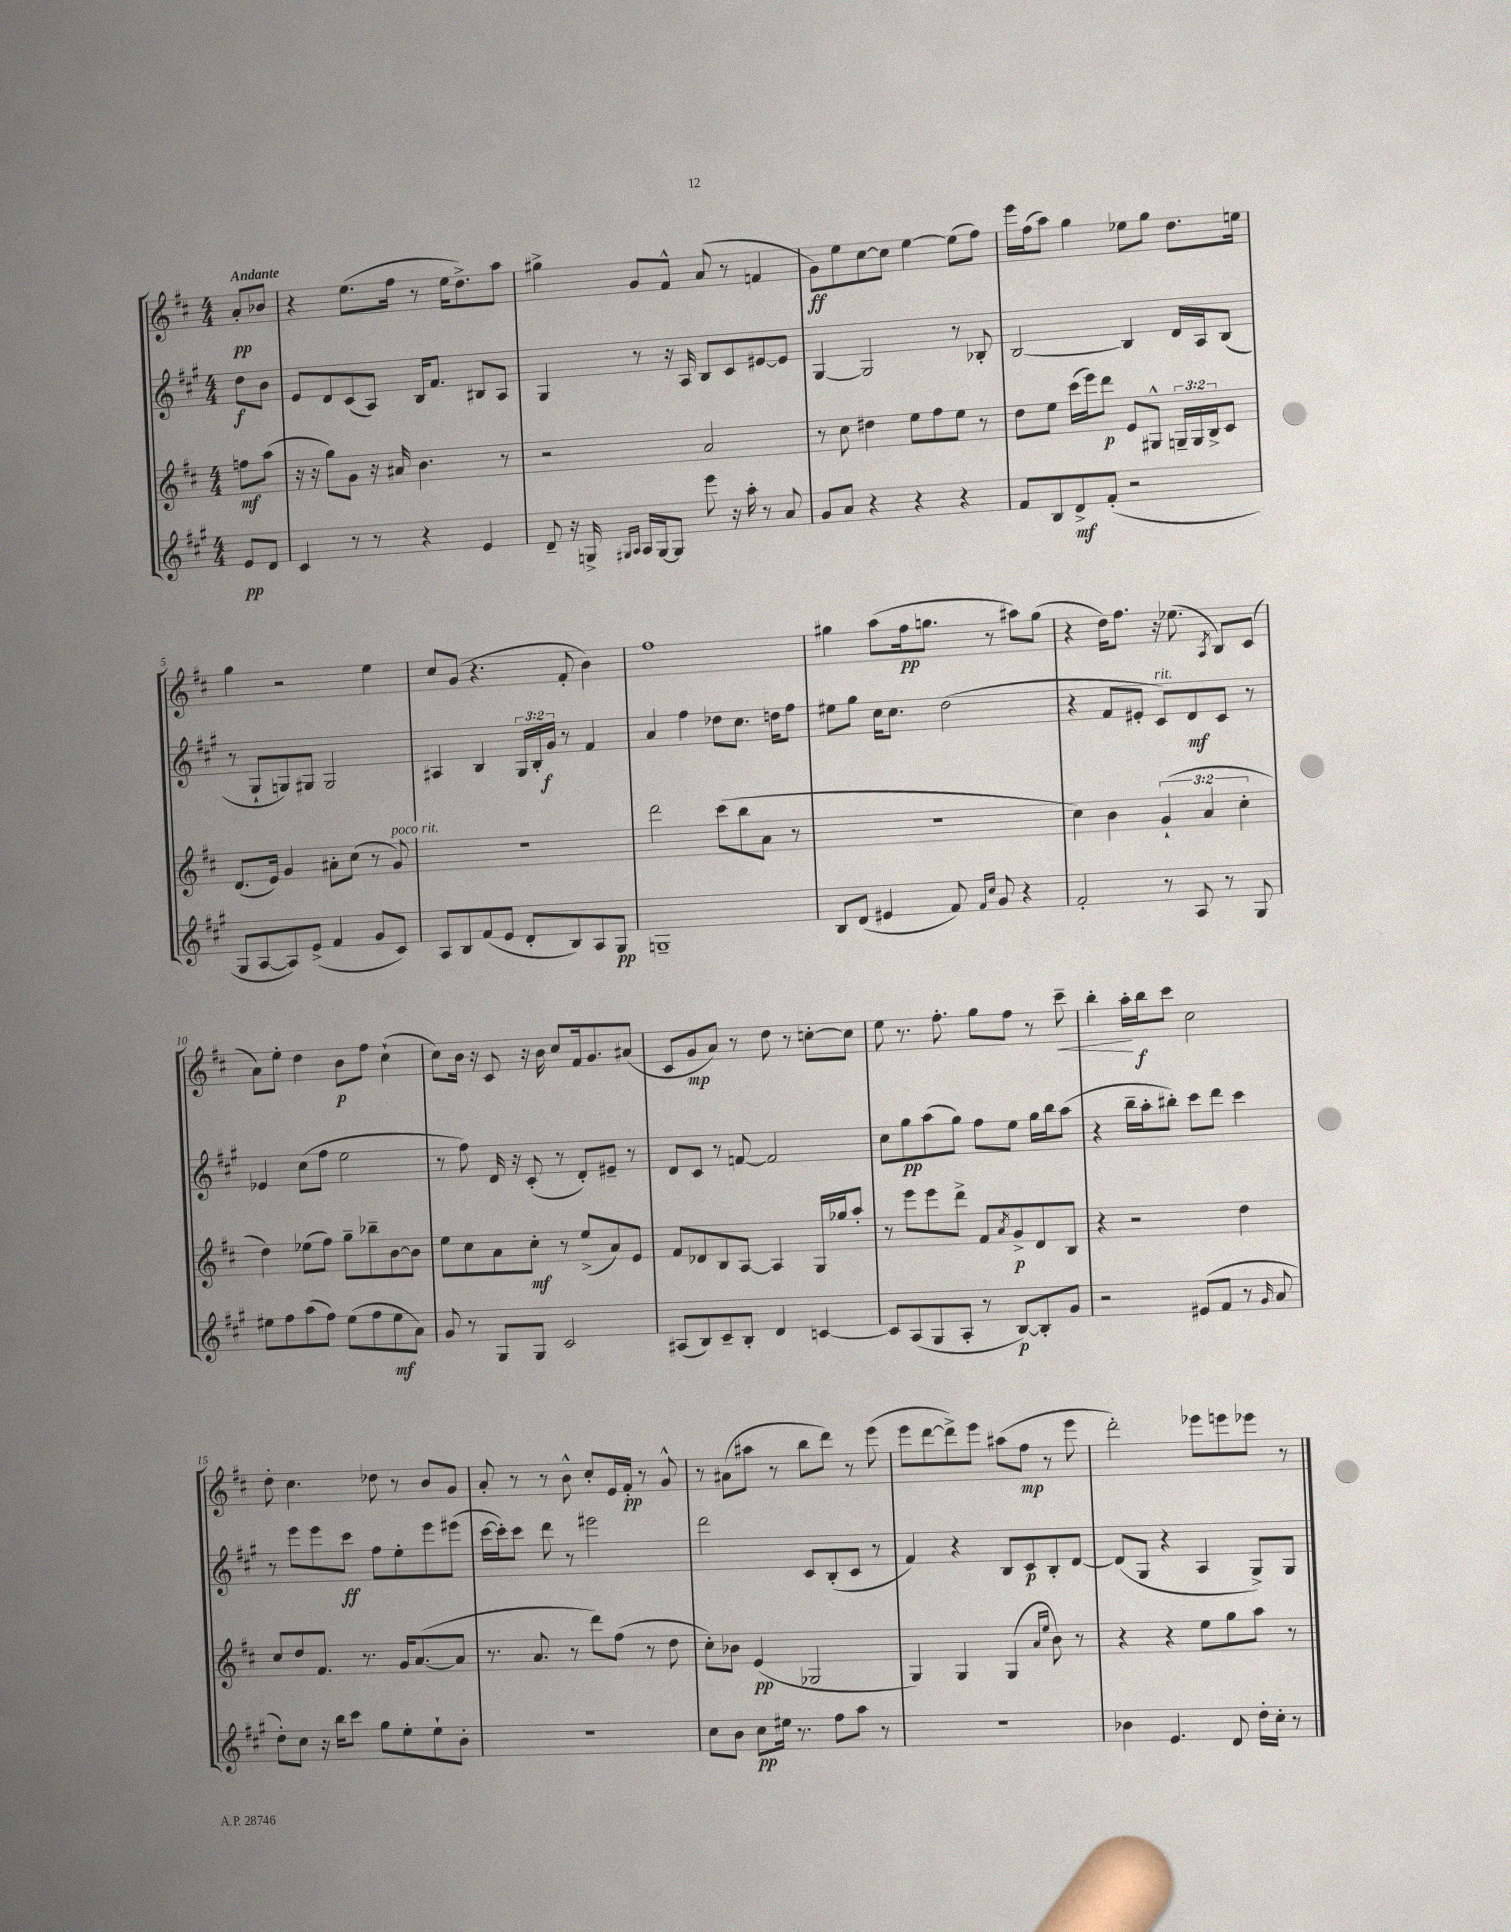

**kern	**kern	**kern	**kern
*staff4	*staff3	*staff2	*staff1
*clefG2	*clefG2	*clefG2	*clefG2
*k[f#c#g#]	*k[f#c#]	*k[f#c#g#]	*k[f#c#]
*M4/4	*M4/4	*M4/4	*M4/4
8e/L	8ff\L	8dd\L	8a'/L
8d/J	(8aa\J	8b\J	8b-/J
=	=	=	=
4c#/	16r	8e/L	4r
.	16r	.	.
.	8gg\L)	8d/	.
8r	8g\J	(8c#/	(8.ee\L
8r	16r	8A/J)	.
.	16a#/	.	16ff#\Jk
4r	4.b\	16B/LK	8r
.	.	8.f#/J	.
.	.	.	16ee\LK
.	.	.	8.dd^\)
4e/	.	8B#/L	.
.	8r	8A/J	8aa\J
=	=	=	=
8d~/	2r	4G#/	4gg#^\
16r	.	.	.
16G^/	.	.	.
16qqG#/LL	.	.	.
16qqA/JJ	.	.	.
16A/LL	.	8r	8g/L
[16G#/J	.	.	.
8G#/]J	.	16r	8f#^^/J
.	.	16A/	.
8eee\	2a/	8B/L	(8a/
16r	.	8c#/	8r
16aa'\	.	.	.
8r	.	[8e#/	4f/
8a/	.	8e#/]J	.
=	=	=	=
8g#/L	8r	[4G#/	8g\L)
8a/J	8cc#\	.	8ee\
4r	4dd#\	2G#/]	[8cc#\
.	.	.	8cc#\]J
4r	8ee\L	.	[4ee\
.	8ff#\	.	.
4r	8ee\J	8r	(8ee\]L
.	8r	8B-'/	8ff#\J)
=	=	=	=
8f#/L	8dd\L	[2B/	16eee\LL
.	.	.	(16ff#\J
8B/	8ee\J	.	8aa\J)
8d^/	(16ccc#\LL	.	4gg\
.	16eee\J)	.	.
(8f#'/J	8ddd\J	.	.
2r	8e/L	4B/]	8ee-\L
.	8G#^^/J	.	8gg\J
.	24G~/LL	16d/LL	8.dd\L
.	24G/	.	.
.	.	16A/J	.
.	24B^/J	.	.
.	8c#/J	(8B/J	.
.	.	.	16ee\Jk
=	=	=	=
8G#/L	(8.d/L	8r	4gg\
[8A/	.	8G#`/L	.
.	16e/Jk)	.	.
8A/])	4g/	8G/)	2r
(8e^/J	.	8G#/J	.
4f#/	8a#'\L	2G#/	.
.	(8cc#\J	.	.
8g#/L	8r	.	4ee\
8c#/J)	8g/)	.	.
=	=	=	=
8A/L	1r	4A#/	8cc#/L
8B/	.	.	(8g/J
(8f#/	.	4B/	4.r
8e/J	.	.	.
8d'/L	.	24G#/LL	.
.	.	24B'/	.
.	.	24g#/JJ	.
8B/)	.	8r	8f#'/
8A/	.	4f#/	4b\)
8G#/J	.	.	.
=	=	=	=
1G~	2ddd\	4a/	1ff#
.	.	4ff#\	.
.	(8ccc#\L	8dd-\L	.
.	8bb\	8.cc#\J	.
.	8a\J	.	.
.	.	16dd\LK	.
.	8r	8ff#\J	.
=	=	=	=
8B/L	1r	8ee#\L	4gg#\
(8d/J	.	8gg#\J	.
4e#/	.	16cc#\LK	(8aa\L
.	.	8.cc#\J	.
.	.	.	16ff#\k
.	.	.	8.gg\J
8f#/)	.	(2dd\	.
16qqf#/LL	.	.	.
16qqcc#/JJ	.	.	.
8g#/	.	.	8r
4r	.	.	8aa#\L)
.	.	.	(8gg\J
=	=	=	=
2f#'/	4cc#\)	4r	4r
.	4b\	8f#/L	16dd\LK)
.	.	.	8.ff#\J
.	.	8e#'/J	.
8r	(6g`/	8c#/L)	16r
.	.	.	(8.ee-\
8A/	.	8d/	.
.	6a/	.	.
.	.	.	8qA/
8r	.	8c#/J	8B/L)
.	6cc#'\	.	.
8G#/	.	8r	(8c#/J
=	=	=	=
8ee#\L	4dd\)	4e-/	8a\L)
8ff#\	.	.	8ee'\J
(8aa\	(8ee-\L	(8cc#\L	4dd\
8ff#\J)	8ff#\J)	8ff#\J	.
(8ee#\L	8gg~\L	2ee\	8b\L
8ff#\	8bb-~\	.	8ff#\J
8ee#\	[8b\	.	(4cc#`\
8a\J)	8b\]J	.	.
=	=	=	=
8g#/	8ee\L	8r	8cc#\L)
8r	8cc#\	8ff#\)	16b\Jk
.	.	.	16r
8G#/L	8a\	16d/	8c#/
.	.	16r	.
8G#/J	8cc#'\J	(8c#'/	16r
.	.	.	16b\
2c#/	8r	8r	8cc#/L
.	(8ee^/L	8d'/L)	16f#/k
.	.	.	8.g/
.	8a/)	8e#~/J	.
.	8e/J	8r	(8a#/J
=	=	=	=
(8A#/L	8f#/L	8d/L	8c#/L
8B/)	8d-/	8c#/J	8g/
8c#~/	8B/	8r	8a/J)
8B'/J	[8A/J	[8f/	8r
4d/	4A/]	2f/]	8dd\
.	.	.	8r
[4c/	16G/LL	.	[8cc'\L
.	16gg-/J	.	.
.	8aa'/J	.	8cc\]J
=	=	=	=
8c/]L	8r	8cc#\L	8ee\
(8A/	8eee\L	8gg#\	8.r
8G#/	8eee\	(8aa\	.
.	.	.	8.ff#'\
8A'/J	8ddd^\J	8gg#\J)	.
8r	8f#/L	8ff#\L	8gg\L
.	8qa/	.	.
[8B/L)	8g^/	8ee\J	8ff#\J
8B'/]	8d/	16gg#\LL	8r
.	.	16bb\J	.
8g#/J	8B/J	(8aa\J	8ccc#~\
=	=	=	=
2r	4r	4r	4bb'\
.	2r	16bb~\LL	16aa'\LL
.	.	16aa'\J	16bb\J
.	.	8bb#'\J)	8ccc#\J
(8e#/L	.	8ccc#\L	2cc#\
8f#/J	.	8ddd\J	.
8r	4dd\	4ccc#\	.
16qqg#/	.	.	.
8a/	.	.	.
=	=	=	=
8dd'\L)	8cc#/L	8r	8dd'\
8cc#\J	8dd/	8eee\L	4.cc#\
16r	8.f#/J	8eee\	.
16bb\LK	.	.	.
8ccc#\J	.	8ccc#\J	.
.	8.r	.	.
8gg#\L	.	8ff#\L	8dd-\
8ee'\	16g/LK	8ee'\	8r
.	([8.a/	.	.
8ee`\	.	8eee\	8b/L
8b'\J	8a/]J	(8eee#\J	8g/J
=	=	=	=
1r	8.r	[16ccc#\LL	8a'/
.	.	16ccc#'\]J)	.
.	.	8ccc#\J	8r
.	8.a/	.	.
.	.	8ddd\	8r
.	8r	8r	8b^^\
.	8ddd\L)	2eee#\	8cc#'/L
.	(8ff#\J	.	16e/L
.	.	.	16f#'/JJ
.	8r	.	8r
.	8dd\	.	8g^^/
=	=	=	=
8cc#\L	8cc#'\L)	2ddd\	8r
8b\J	8b-\J	.	(8a#\L
8cc#\L	(4e/	.	8aa#\J
16ee#\Jk	.	.	8r
8.r	.	.	.
.	2G-/	8c#/L	8bb\L
8ff#\L	.	(8B'/	8ddd\J)
8aa\J	.	8c#/J	8r
8r	.	8r	(8eee\
=	=	=	=
1r	4G/)	4f#/)	8eee\L
.	.	.	[8ddd\
.	4G/	4r	8ddd^\])
.	.	.	8eee\J
.	(4G/	8B/L	(8aa#\L
.	.	8c#/	8ff#\J
.	16qqa/LL	.	.
.	16qqee/JJ	.	.
.	8b\)	8B'/	8r
.	8r	[8d/J	8eee\
=	=	=	=
4b-\	4r	(8d/]L	2ddd'\)
.	.	8G#/J	.
4.e/	4r	4r	.
.	8ee\L	4A/	8eee-\L
8d/	8gg\	.	8eee\
16dd'\LL	8aa\J	8G#^/L)	8eee-\J
16cc#'\JJ	.	.	.
8r	8r	8G#/J	8r
==	==	==	==
*-	*-	*-	*-
